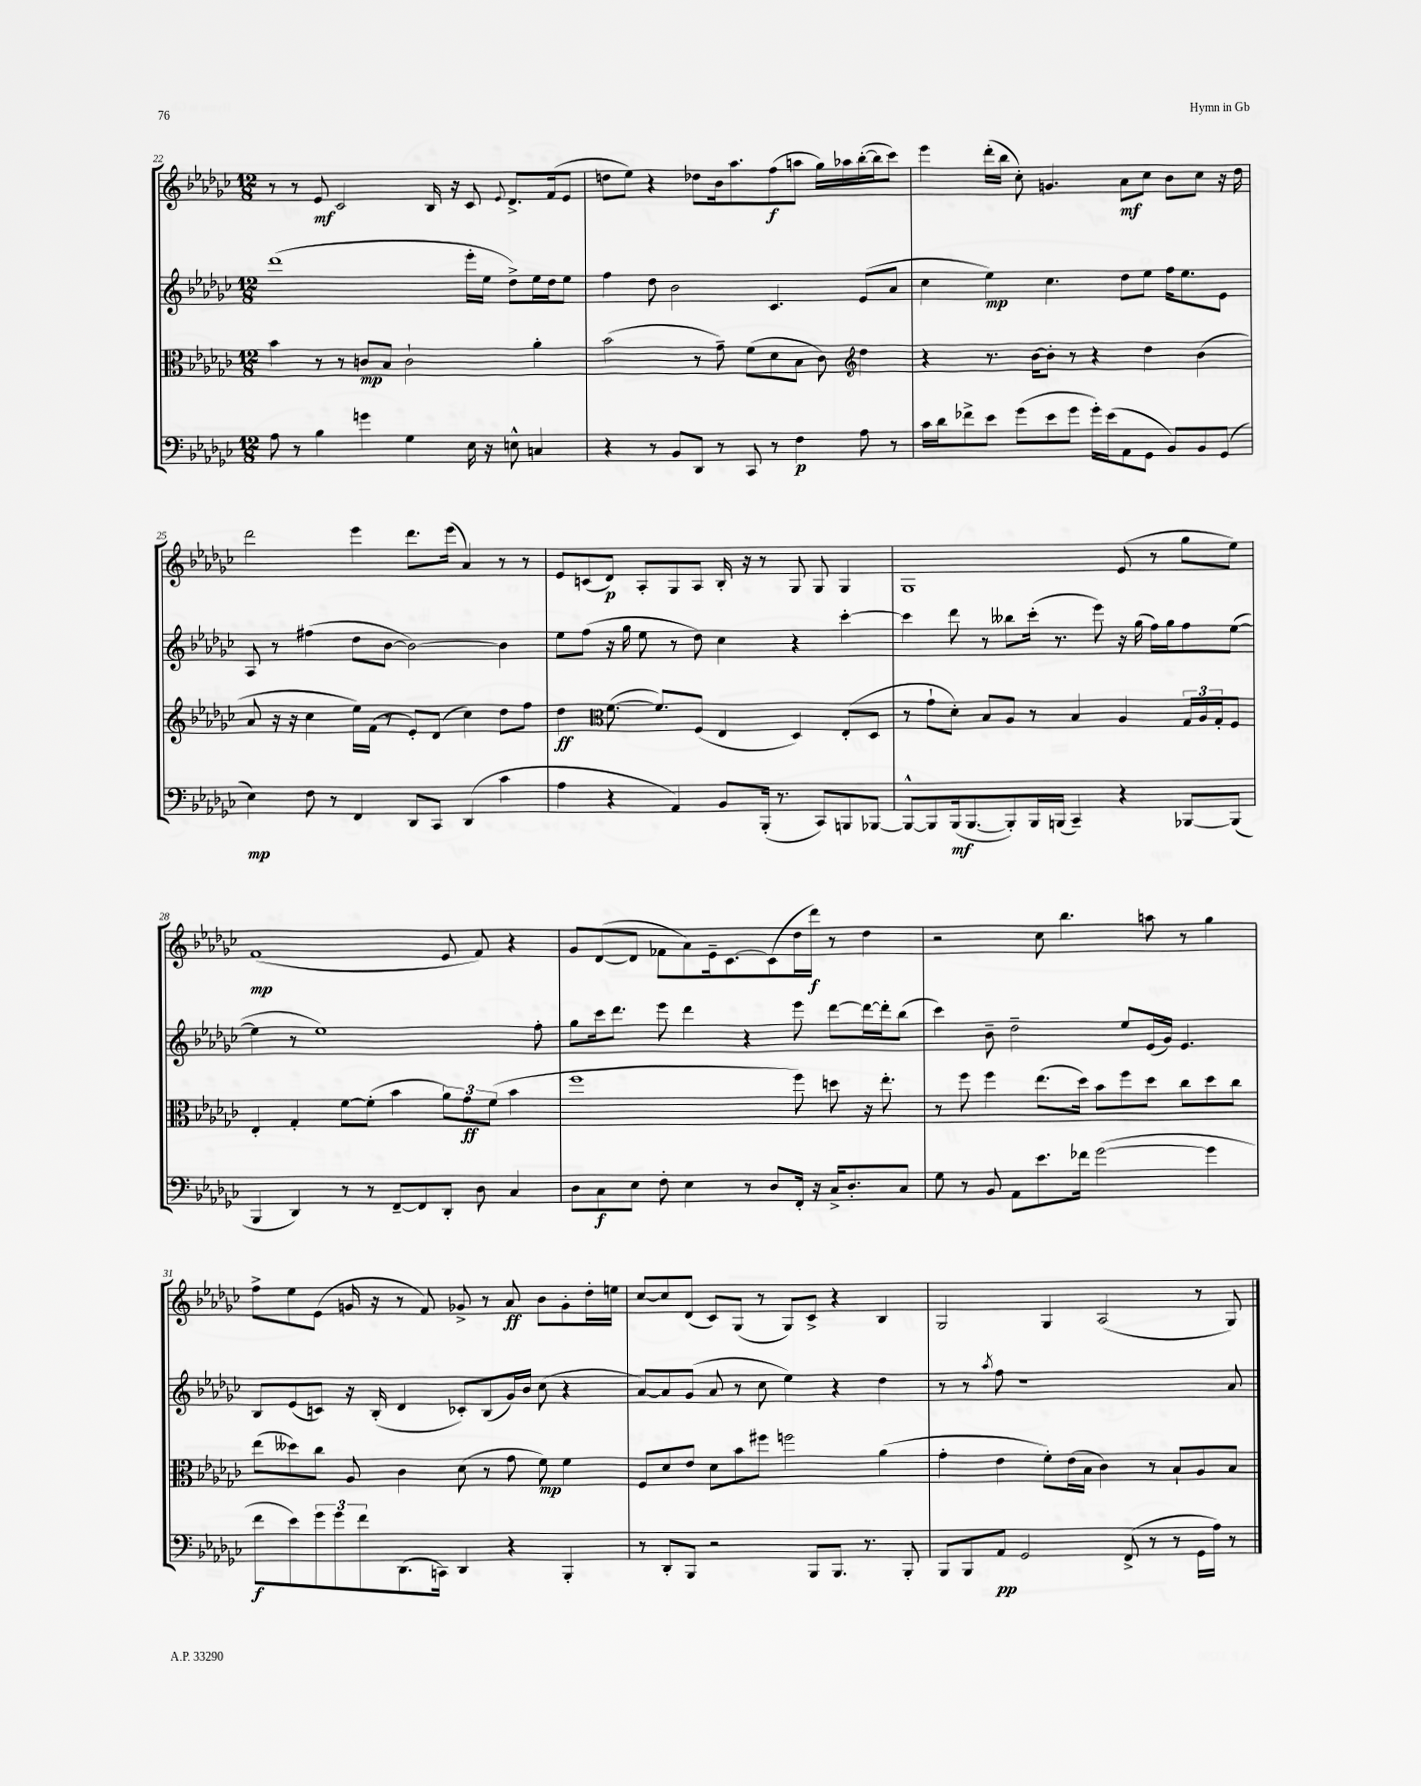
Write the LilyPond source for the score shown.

<<
\new StaffGroup <<
\new Staff = "s0" {
    \clef treble \key ges \major \numericTimeSignature \time 12/8
    r8 r8 ees'8\mf ces'2 bes16 r16 ces'8 \appoggiatura { ees'8 } des'8.-> f'16( ees'8 |
    d''8 ees''8) r4 des''8 bes'16 aes''8. f''8\f( a''8 ges''16) aes''16 bes''16~-.( bes''16 ces'''8) |
    ees'''4 des'''16-.( bes''16 ces''8-.) g'4. aes'8\mf ces''8 bes'8 ces''8 r16 des''16 |
    des'''2 ees'''4 des'''8. ees'''16( aes'4) r8 r8 |
    ees'8 c'8( des'8\p) aes8-. ges8 aes8 bes16-. r16 r8 ges8 ges8 ges4 |
    ges1 ees'8( r8 ges''8 ees''8) |
    f'1\mp( ees'8 f'8) r4 |
    ges'8 des'8~( des'8 fes'8 aes'8) ees'16-- ces'8.~ ces'8( des''16 des'''16\f) r8 des''4 |
    r2 ces''8 bes''4. a''8 r8 ges''4 |
    f''8-> ees''8 ees'8( g'16 r16 r8 f'8) ges'8-> r8 aes'8\ff bes'8 ges'8-. des''16-. e''16 |
    ces''8~ ces''8 des'8( ces'8) ges8( r8 ges8) ces'8-> r4 bes4 |
    ges2 ges4 aes2( r8 ges8) \bar "|." |
}
\new Staff = "s1" {
    \clef treble \key ges \major \numericTimeSignature \time 12/8
    des'''1( ees'''16-. ees''16 des''8->) ees''16 des''16 ees''8 |
    f''4 des''8 bes'2 ces'4. ees'8( aes'8 |
    ces''4 ees''4\mp) ces''4. des''8 ees''8 f''16 ees''8. ees'8 |
    aes8 r8 fis''4( des''8 bes'8~ bes'2~) bes'4 |
    ees''8 f''8( r16 ges''16 ees''8 r8 des''8) ces''4 r4 ces'''4~-. |
    ces'''4 des'''8 r8 beses''8 ces'''16-.( r8. ees'''8) r16 ges''16( f''16) ges''16 f''8 ees''8~( |
    ees''4 r8 ees''1) f''8-. |
    ges''8 ces'''16 des'''8. ees'''8 des'''4 r4 ees'''8 des'''8~ des'''16~ des'''16-. bes''8( |
    ces'''4) bes'8-- des''2-- ees''8 ees'16( ges'16) ees'4. |
    bes8 ees'8( c'8) r16 bes16-.( des'4 ces'8-.) bes8( ges'16) bes'16 ces''8( r4 |
    aes'8~) aes'8 ges'8( aes'8 r8 ces''8 ees''4) r4 des''4 |
    r8 r8 \acciaccatura { aes''8 } f''8 r1 aes'8 \bar "|." |
}
\new Staff = "s2" {
    \clef alto \key ges \major \numericTimeSignature \time 12/8
    bes'4 r8 r8 c'8\mp bes8 c'2-! aes'4-. |
    bes'2( r8 ges'8--) f'8( des'8 bes8 ces'8) \clef treble des''4 |
    r4 r8. bes'16~ bes'8-. r8 r4 des''4 bes'4( |
    aes'8 r16 r16 ces''4 ees''16) f'16( r8 ees'8-.) des'8( ces''4) des''8 f''8 |
    des''4\ff \clef alto f'8.~( f'8.) f8( ees4 des4) ees8-.( des8 |
    r8 ges'8-! des'8-.) bes8 aes8 r8 bes4 aes4 \tuplet 3/2 { ges16 aes16 ges16-. } f8 |
    ees4-. ges4-. f'8~ f'8-.( bes'4 \tuplet 3/2 { aes'8) ges'8\ff f'8( } bes'4 |
    f''1 f''8) d''8 r16 ees''8.-. |
    r8 f''8 f''4 ees''8.( des''16) bes'8 f''8 des''8 ces''8 des''8 ces''8 |
    ees''8( deses''8) ces''8 aes8 ces'4 des'8( r8 ges'8 f'8\mp) f'4 |
    f8 des'8 ees'8 des'8 bes'8 fis''8 f''2 aes'4( |
    ges'4-. ees'4 f'8-.) ees'16( bes16 ces'4) r8 bes8-! aes8 bes8 \bar "|." |
}
\new Staff = "s3" {
    \clef bass \key ges \major \numericTimeSignature \time 12/8
    aes8 r8 bes4 g'4 ges4 ees16 r16 e8-^ c4 |
    r4 r8 bes,8 des,8 r8 ces,8 r8 f4\p aes8 r8 |
    ces'16 des'16 fes'8-> ees'8 ges'8( ees'8 ges'8 ges'16-.) ees'16( aes,8 ges,8 bes,8) bes,8 ges,8( |
    ees4\mp) f8 r8 f,4 des,8 ces,8 des,4( ces'4 |
    aes4 r4 aes,4) bes,8 bes,,16-.( r8. ces,8) b,,8 bes,,8~ |
    bes,,8~-^ bes,,8 bes,,16\mf( bes,,8.~ bes,,8-.) bes,,16 b,,16( ces,4--) r4 bes,,8~ bes,,8( |
    bes,,4 des,4) r8 r8 f,8~-- f,8 des,8-. des8 ces4 |
    des8 ces8\f ees8 f8-. ees4 r8 des8 f,16-. r16 ces16-> des8.-. ces8 |
    ges8 r8 bes,8 aes,8 ees'8. fes'16 ges'2~( ges'4 |
    f'8\f ees'8) \tuplet 3/2 { ges'8 ges'8 f'8 } des,8.( c,16) des,4 r4 bes,,4-. |
    r8 des,8-. bes,,8 r2 bes,,8 bes,,8. r8. bes,,8-. |
    bes,,8 bes,,8 aes,8\pp ges,2 f,8->( r8 r8 ges,16 aes16) r8 \bar "|." |
}
>>
>>
\layout { \context { \Score currentBarNumber = #22 } }
